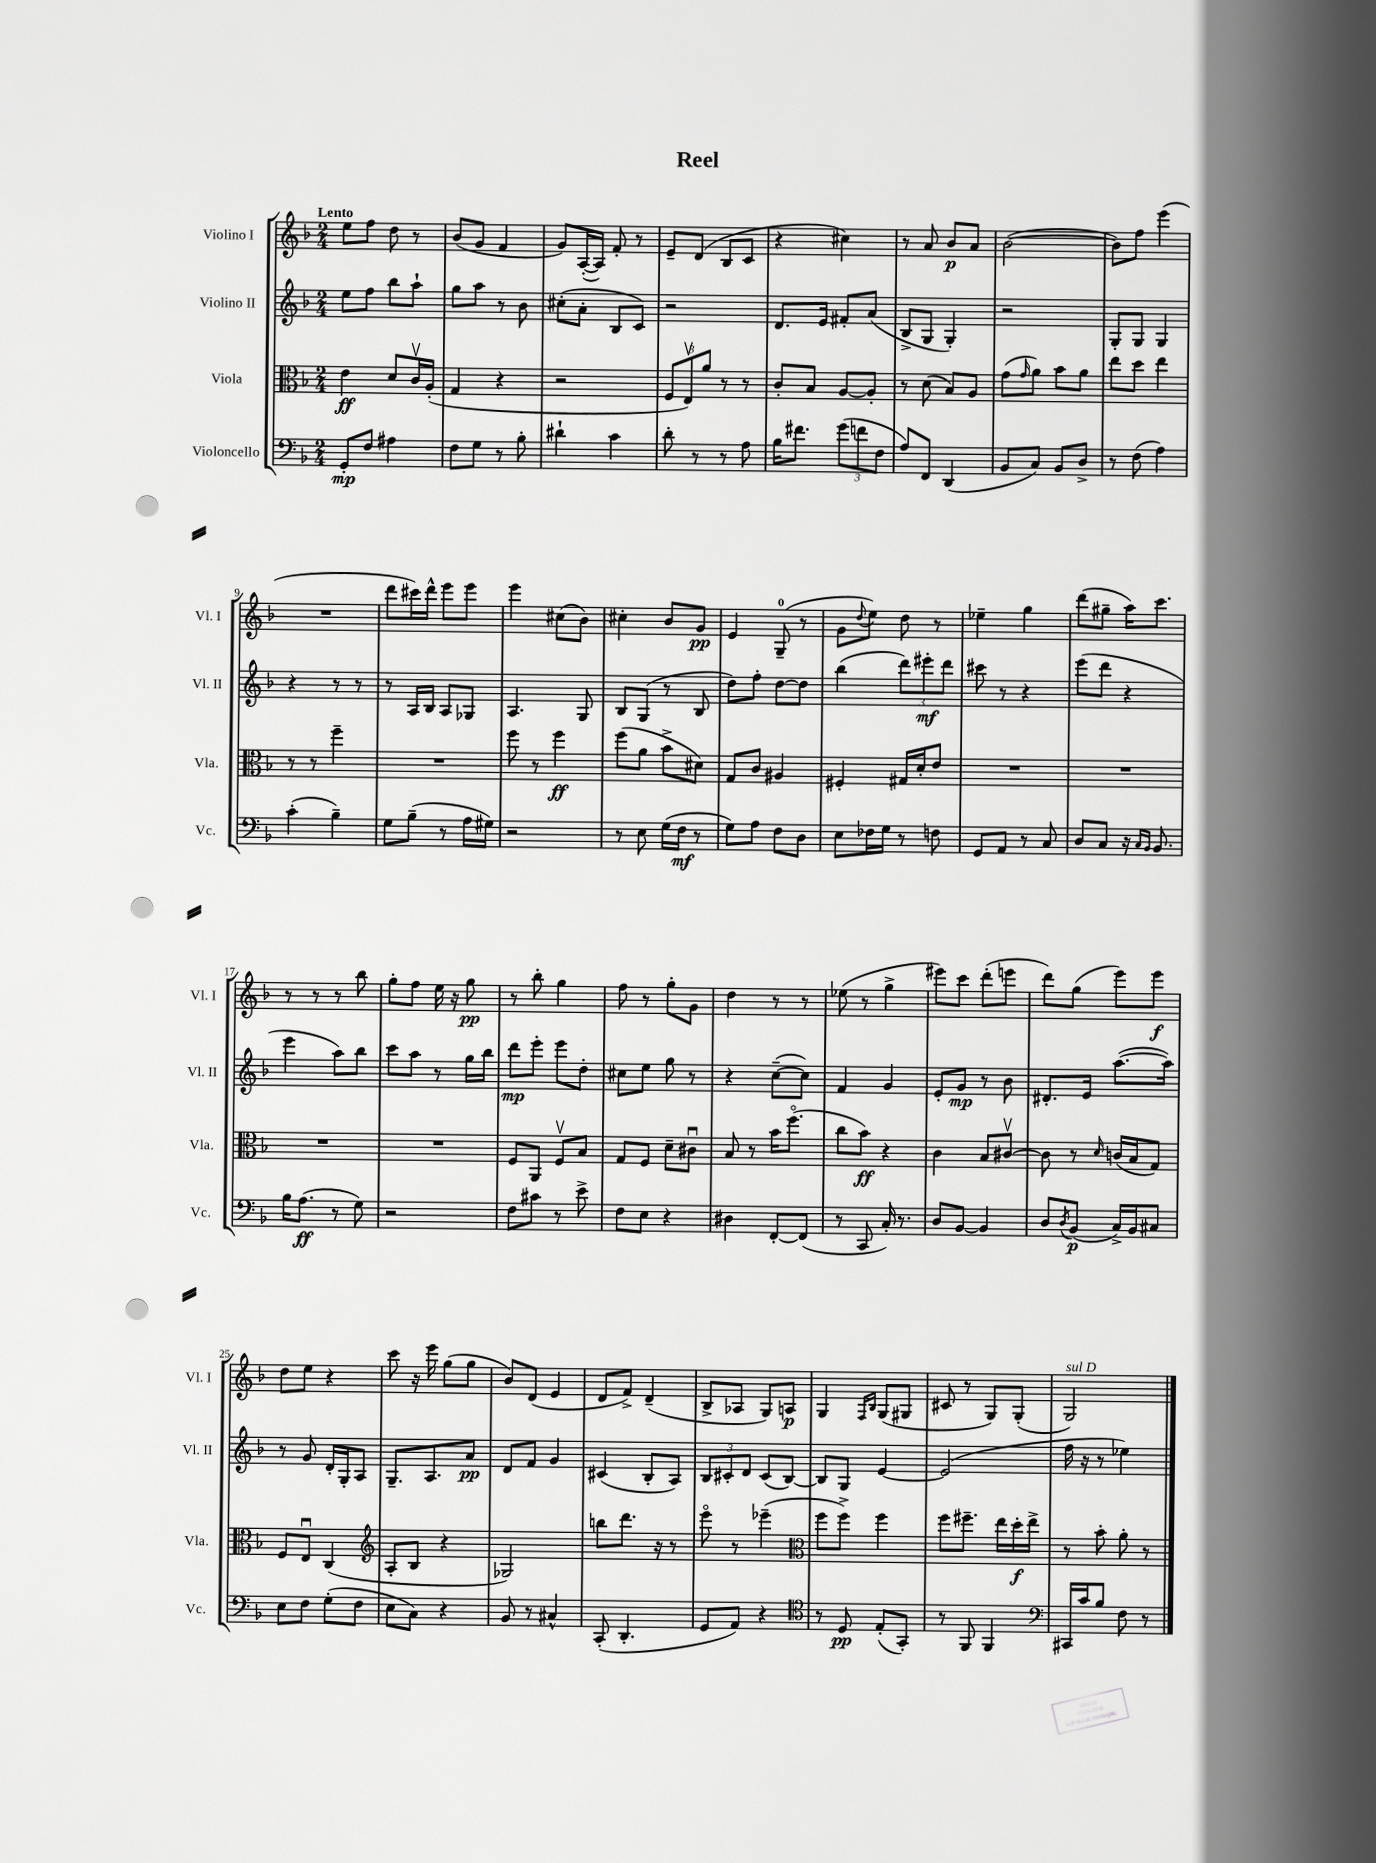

**kern	**kern	**kern	**kern
*staff4	*staff3	*staff2	*staff1
*clefF4	*clefC3	*clefG2	*clefG2
*k[b-]	*k[b-]	*k[b-]	*k[b-]
*M2/4	*M2/4	*M2/4	*M2/4
8GG'	4e	8ee	8ee
8F	.	8ff	8ff
4A#	8d	8bb-	8dd
.	16cv	8aa`	8r
.	(16A'	.	.
=	=	=	=
8F	4G	8gg	(8b-
8G	.	8aa	8g
8r	4r	8r	4f
8B-'	.	8b-	.
=	=	=	=
4d#`	2r	(8cc#'	8g)
.	.	8a'	([16A'
.	.	.	16A])
4c	.	8B-	8f'
.	.	8c)	8r
=	=	=	=
8d'	12F	2r	8e~
.	12Ev)	.	.
8r	.	.	(8d
.	12a	.	.
8r	8r	.	8B-
8A	8r	.	8c
=	=	=	=
16B-	8c'	8.d	4r
8.f#	.	.	.
.	8B-	.	.
.	.	16e	.
(12g	[8A	8f#'	4cc#)
12f	.	.	.
.	8A']	(8a	.
12F	.	.	.
=	=	=	=
8A)	8r	8B-^	8r
8FF	(8d	8G	8a
(4DD	8B-)	4G')	8b-
.	8A	.	8a
=	=	=	=
8BB-	(8g	2r	([2b-
.	16qqg	.	.
8C)	8a)	.	.
8BB-	8b-	.	.
8D^	8a	.	.
=	=	=	=
8r	8ee	8G'	8b-])
(8F	8dd	8G	8ff
4A)	4ee	4G	(4eee
=	=	=	=
(4c'	8r	4r	2r
.	8r	.	.
4B-~)	4ff~	8r	.
.	.	8r	.
=	=	=	=
8G	2r	8r	8ddd
(8B-~	.	16A	16ccc#)
.	.	16B-	16ddd^^
8r	.	8A	8eee
16A	.	8G-	8eee
16G#)	.	.	.
=	=	=	=
2r	8ff	4.A	4eee
.	8r	.	.
.	4ff	.	(8cc#
.	.	8G	8b-)
=	=	=	=
8r	(8ff	8B-	4cc#'
8E	8a	(8G	.
(16G	8b-^	8r	8b-
16F	.	.	.
8r	8d#)	8B-	8g
=	=	=	=
8G)	8G	8dd)	4e
8A	8c	8ff'	.
8F	4A#	[8dd	(8G~
8D	.	8dd]	8r
=	=	=	=
8E	4F#'	(4bb-	8g
.	.	.	8qqdd
16F-	.	.	8ee)
16G	.	.	.
8r	16G#	12ddd)	8dd
.	16d'	.	.
.	.	12eee#'	.
8F	8e	.	8r
.	.	12ddd	.
=	=	=	=
8GG	2r	8ccc#	4ee-~
8AA	.	8r	.
8r	.	4r	4gg
8C	.	.	.
=	=	=	=
8D	2r	(8eee	(8ddd
8C	.	8ddd	8gg#~
16r	.	4r	16aa)
16qqC	.	.	.
16qqBB-	.	.	.
8.BB-	.	.	8.ccc
=	=	=	=
16B-	2r	4eee	8r
(8.A	.	.	.
.	.	.	8r
8r	.	8aa)	8r
8G)	.	8bb-	8bb-
=	=	=	=
2r	2r	8ccc	8gg'
.	.	8aa	8ff
.	.	8r	16ee
.	.	.	16r
.	.	16gg	8gg
.	.	16bb-	.
=	=	=	=
8F	8F	8ddd	8r
8c#	8AA	8eee'	8bb-'
8r	8Fv	8eee	4gg
8e^	8B-	8dd'	.
=	=	=	=
8F	8G	8cc#	8ff
8E	8F	8ee	8r
4r	8d~	8gg	8gg'
.	8c#u	8r	8g
=	=	=	=
4D#	8B-	4r	4dd
.	8r	.	.
[8FF'	16b-	([8cc~	8r
.	(8.ffo	.	.
(8FF]	.	8cc])	8r
=	=	=	=
8r	8cc	4f	(8ee-
8CC	8b-)	.	8r
16C')	4r	4g	4gg^
8.r	.	.	.
=	=	=	=
8D	4c	8e'	8eee#)
[8BB-	.	8g	8ccc
4BB-]	8B-	8r	(8ddd'
.	[8c#v	8b-	8eee
=	=	=	=
8D	8c#]	8.d#'	8ddd)
8qD	.	.	.
(8BB-	8r	.	(8gg
.	.	16e	.
.	16qqd	.	.
16C^)	(16c	([8.aa	8eee)
16BB-	16B-	.	.
8C#	8G)	.	8eee
.	.	16aa])	.
=	=	=	=
8E	8F	8r	8dd
8F	8Eu	8g	8ee
(8G'	(4C	16d'	4r
.	.	16G'	.
8F	.	8A	.
=	=	=	=
*	*clefG2	*	*
8E	8A'	8.G~	8ccc
8C)	8B-	.	16r
.	.	8.A	16eee
4r	4r	.	(8gg
.	.	8a	8gg
=	=	=	=
8BB-	2G-)	8d	8b-)
8r	.	8f	(8d
4C#^^	.	4g	4e
=	=	=	=
(8CC'	8bb	(4c#	8d
4.DD'	8.ddd	.	8f^)
.	.	8B-'	(4d~
.	16r	.	.
.	8r	8A)	.
=	=	=	=
8GG	8eeeo	12B-	8B-^
.	.	12c#'	.
8AA)	8r	.	8A-
.	.	12d	.
4r	(4eee-~	(8c#	8G)
.	.	[8B-)	8A
=	=	=	=
*clefC4	*clefC3	*	*
8r	8ff	8B-]	4G
8D	8ff^)	8G	.
.	.	.	16qqF
.	.	.	16qqB-
(8E'	4ff	[4e	(8G
8GG')	.	.	8G#
=	=	=	=
8r	8ff	(2e]	8c#
8FF	8.ff#~	.	8r
4FF	.	.	8G)
.	16ee	.	.
.	16dd'	.	(8G'
.	16ee^	.	.
=	=	=	=
*clefF4	*	*	*
16CC#	8r	16ff	2G)
16c	.	16r	.
8B-	8b-'	8r	.
8F	8a'	4ee-)	.
8r	8r	.	.
==	==	==	==
*-	*-	*-	*-
